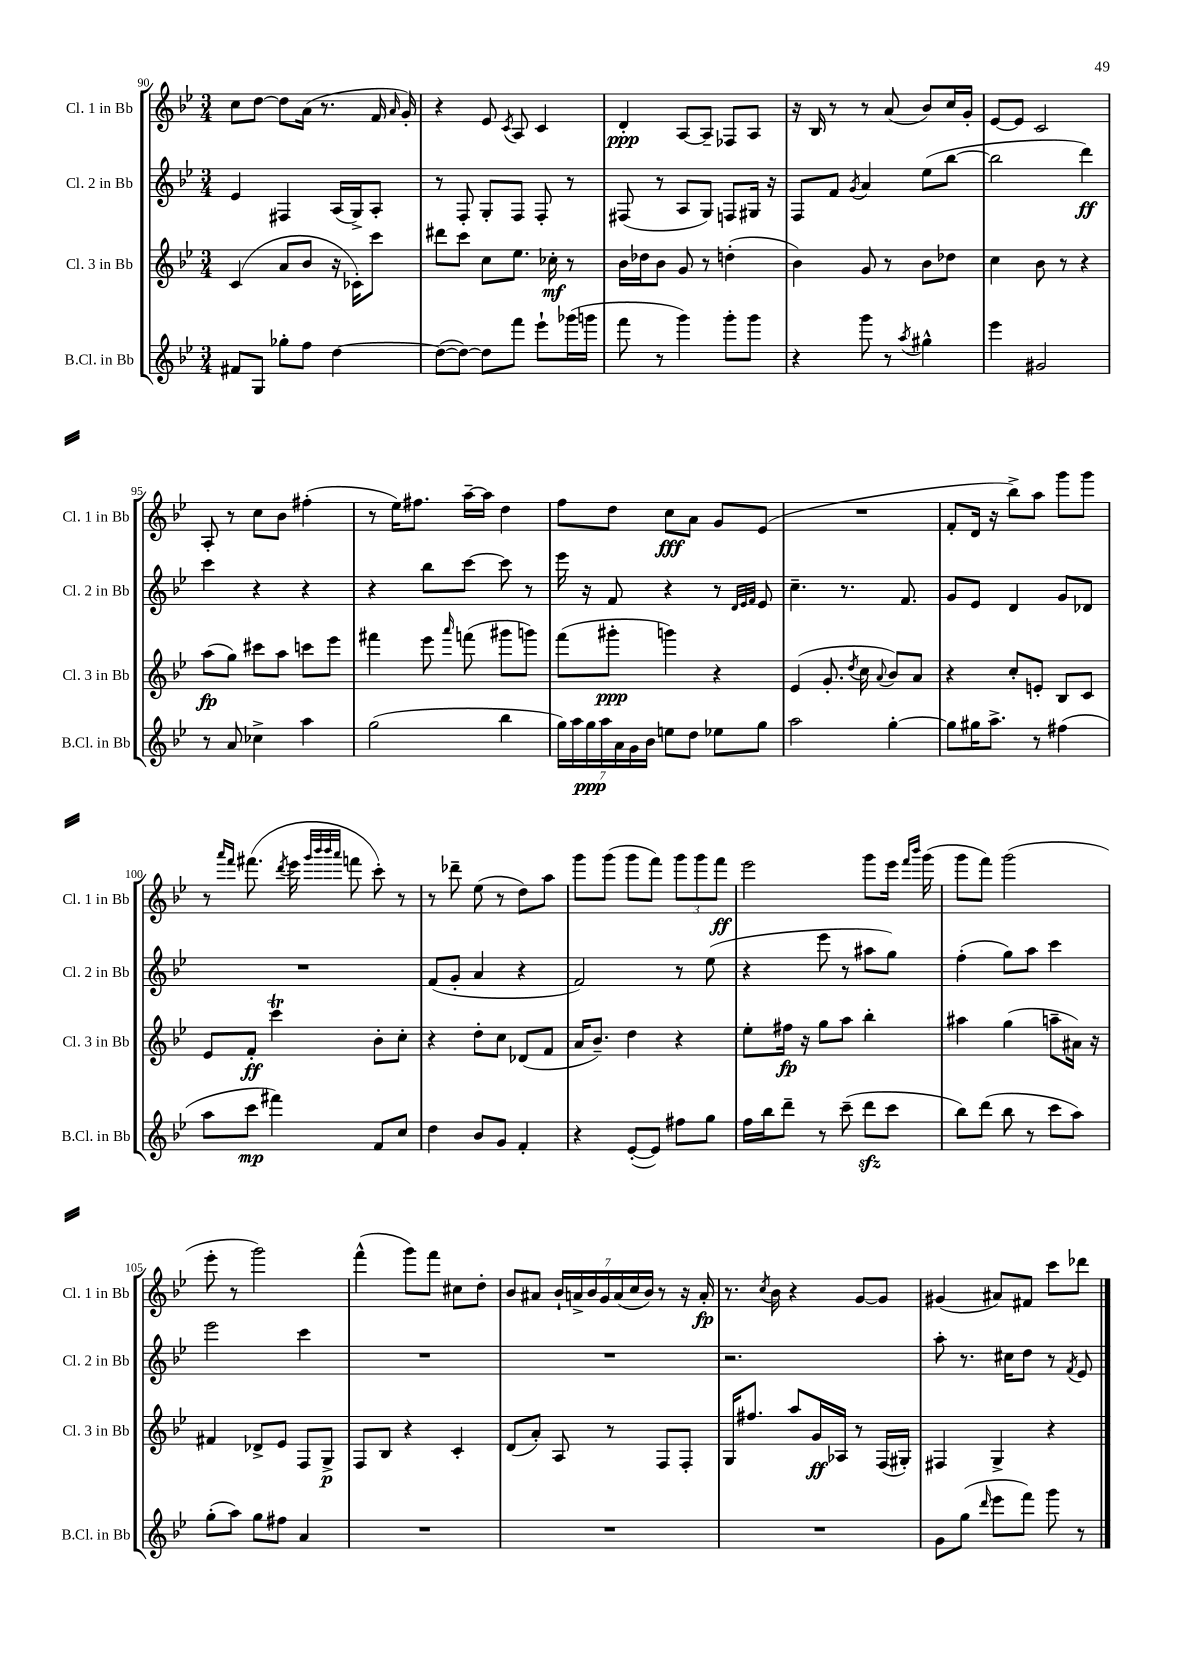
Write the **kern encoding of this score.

**kern	**kern	**kern	**kern
*staff4	*staff3	*staff2	*staff1
*clefG2	*clefG2	*clefG2	*clefG2
*k[b-e-]	*k[b-e-]	*k[b-e-]	*k[b-e-]
*M3/4	*M3/4	*M3/4	*M3/4
8f#	(4c	4e-	8cc
8G	.	.	[8dd
8gg-'	8a	4F#	8dd]
8ff	8b-	.	(16a
.	.	.	8.r
[4dd	16r	(16A	.
.	16c-')	16G^)	.
.	8ccc	8A'	16f
.	.	.	16qqa
.	.	.	16g')
=	=	=	=
(8dd_	8ddd#	8r	4r
8dd_)	8ccc	8F'	.
8dd]	8cc	8G'	8e-
.	.	.	8qc
8fff	8.ee-	8F	8A
8eee-`	.	8F'	4c
.	16cc-'	.	.
(16ggg-	8r	8r	.
16ggg	.	.	.
=	=	=	=
8fff	16b-	(8F#	4d'
.	16dd-	.	.
8r	8b-	8r	.
4ggg)	8g	8A	[8A
.	8r	8G)	8A~]
8ggg'	(4dd'	8F	8F-
8ggg	.	16G#	8A
.	.	16r	.
=	=	=	=
4r	4b-)	8F	16r
.	.	.	16B-
.	.	8f	8r
.	.	8qg	.
8ggg	8g	4a	8r
8r	8r	.	(8a
8qaa	.	.	.
4gg#^^	8b-	(8ee-	8b-)
.	8dd-	[8bb-	16cc
.	.	.	16g'
=	=	=	=
4eee-	4cc	2bb-]	[8e-
.	.	.	8e-]
2g#	8b-	.	2c
.	8r	.	.
.	4r	4ddd)	.
=	=	=	=
8r	(8aa	4ccc	8A'
8a	8gg)	.	8r
4cc-^	8ccc#	4r	8cc
.	8aa	.	8b-
4aa	8ccc	4r	(4ff#'
.	8eee-	.	.
=	=	=	=
(2gg	4fff#	4r	8r
.	.	.	16ee-)
.	.	.	8.ff#
.	8eee-	8bb-	.
.	16qqaaa	.	.
.	(8fff	[8ccc	[16aa~
.	.	.	16aa]
4bb-	8ggg#	8ccc]	4dd
.	8ggg)	8r	.
=	=	=	=
28gg)	(8fff	16eee-	8ff
28aa	.	.	.
.	.	16r	.
28gg	.	.	.
28aa	.	.	.
.	8ggg#'	8f	8dd
28a	.	.	.
28g	.	.	.
28b-	.	.	.
8ee	4ggg)	4r	8cc
8dd	.	.	8a
8ee-	4r	8r	8g
.	.	32qqd	.
.	.	32qqe-	.
.	.	32qqf	.
8gg	.	8e-	(8e-
=	=	=	=
2aa	(4e-	4.cc~	2.r
.	8.g'	.	.
.	.	8.r	.
.	8qdd	.	.
.	16cc	.	.
.	8qqa	.	.
[4gg'	8b-)	.	.
.	.	8.f	.
.	8a	.	.
=	=	=	=
8gg]	4r	8g	8f'
16gg#	.	8e-	16d
8.aa^	.	.	16r
.	8cc'	4d	8bb-^)
8r	8e'	.	8aa
(4ff#	8B-	8g	8ggg
.	8c	8d-	8ggg
=	=	=	=
8aa	8e-	2.r	8r
.	.	.	16qqaaa
.	.	.	16qqfff
8ccc	8f'	.	(8.fff#
4fff#)	4ccc	.	.
.	.	.	8qddd
.	.	.	16eee-
.	.	.	32qqggg
.	.	.	32qqbbb-
.	.	.	32qqbbb-
.	.	.	32qqaaa
.	.	.	8fff
8f	8b-'	.	8ccc')
8cc	8cc'	.	8r
=	=	=	=
4dd	4r	(8f	8r
.	.	8g'	8ddd-~
8b-	8dd'	4a	(8ee-
8g	8cc	.	8r
4f'	(8d-	4r	8dd)
.	8f	.	8aa
=	=	=	=
4r	16a	2f)	8ggg
.	8.b-~)	.	.
.	.	.	(8ggg
([8e-'	4dd	.	8ggg
8e-])	.	.	8fff)
8ff#	4r	8r	12ggg
.	.	.	12ggg
8gg	.	(8ee-	.
.	.	.	12fff
=	=	=	=
16ff	8ee-'	4r	2eee-
16bb-	.	.	.
8ddd~	16ff#	.	.
.	16r	.	.
8r	8gg	8eee-	.
(8ccc~	8aa	8r	.
8ddd	4bb-'	8aa#	8ggg
8ccc	.	8gg)	16eee-
.	.	.	16qqfff
.	.	.	16qqbbb-
.	.	.	(16ggg
=	=	=	=
8bb-)	4aa#	(4ff'	8ggg
(8ddd	.	.	8fff)
8bb-	(4gg	8gg)	(2ggg
8r	.	8aa	.
8ccc	8aa~	4ccc	.
8aa)	16a#)	.	.
.	16r	.	.
=	=	=	=
(8gg'	4f#	2eee-	8eee-'
8aa)	.	.	8r
8gg	8d-^	.	2ggg)
8ff#	8e-	.	.
4a	8F	4ccc	.
.	8G^	.	.
=	=	=	=
2.r	8F	2.r	(4fff^^
.	8B-	.	.
.	4r	.	8ggg)
.	.	.	8fff
.	4c'	.	8cc#
.	.	.	8dd'
=	=	=	=
2.r	(8d	2.r	8b-
.	8a')	.	8a#
.	8A	.	28b-`
.	.	.	28a^
.	.	.	28b-
.	.	.	28g
.	8r	.	.
.	.	.	(28a
.	.	.	28cc
.	.	.	28b-)
.	8F	.	8r
.	8F'	.	16r
.	.	.	16a'
=	=	=	=
2.r	16G	2.r	8.r
.	8.ff#	.	.
.	.	.	8qcc
.	.	.	16b-
.	8aa	.	4r
.	16g	.	.
.	16A-	.	.
.	8r	.	[8g
.	(16F	.	8g]
.	16G#')	.	.
=	=	=	=
8g	4F#	8aa'	(4g#
(8gg	.	8.r	.
16qqddd	.	.	.
8eee-	4G^	.	8a#)
.	.	16cc#	.
8fff)	.	8dd	8f#
8ggg	4r	8r	8ccc
.	.	8qf	.
8r	.	8e-	8ddd-
==	==	==	==
*-	*-	*-	*-
